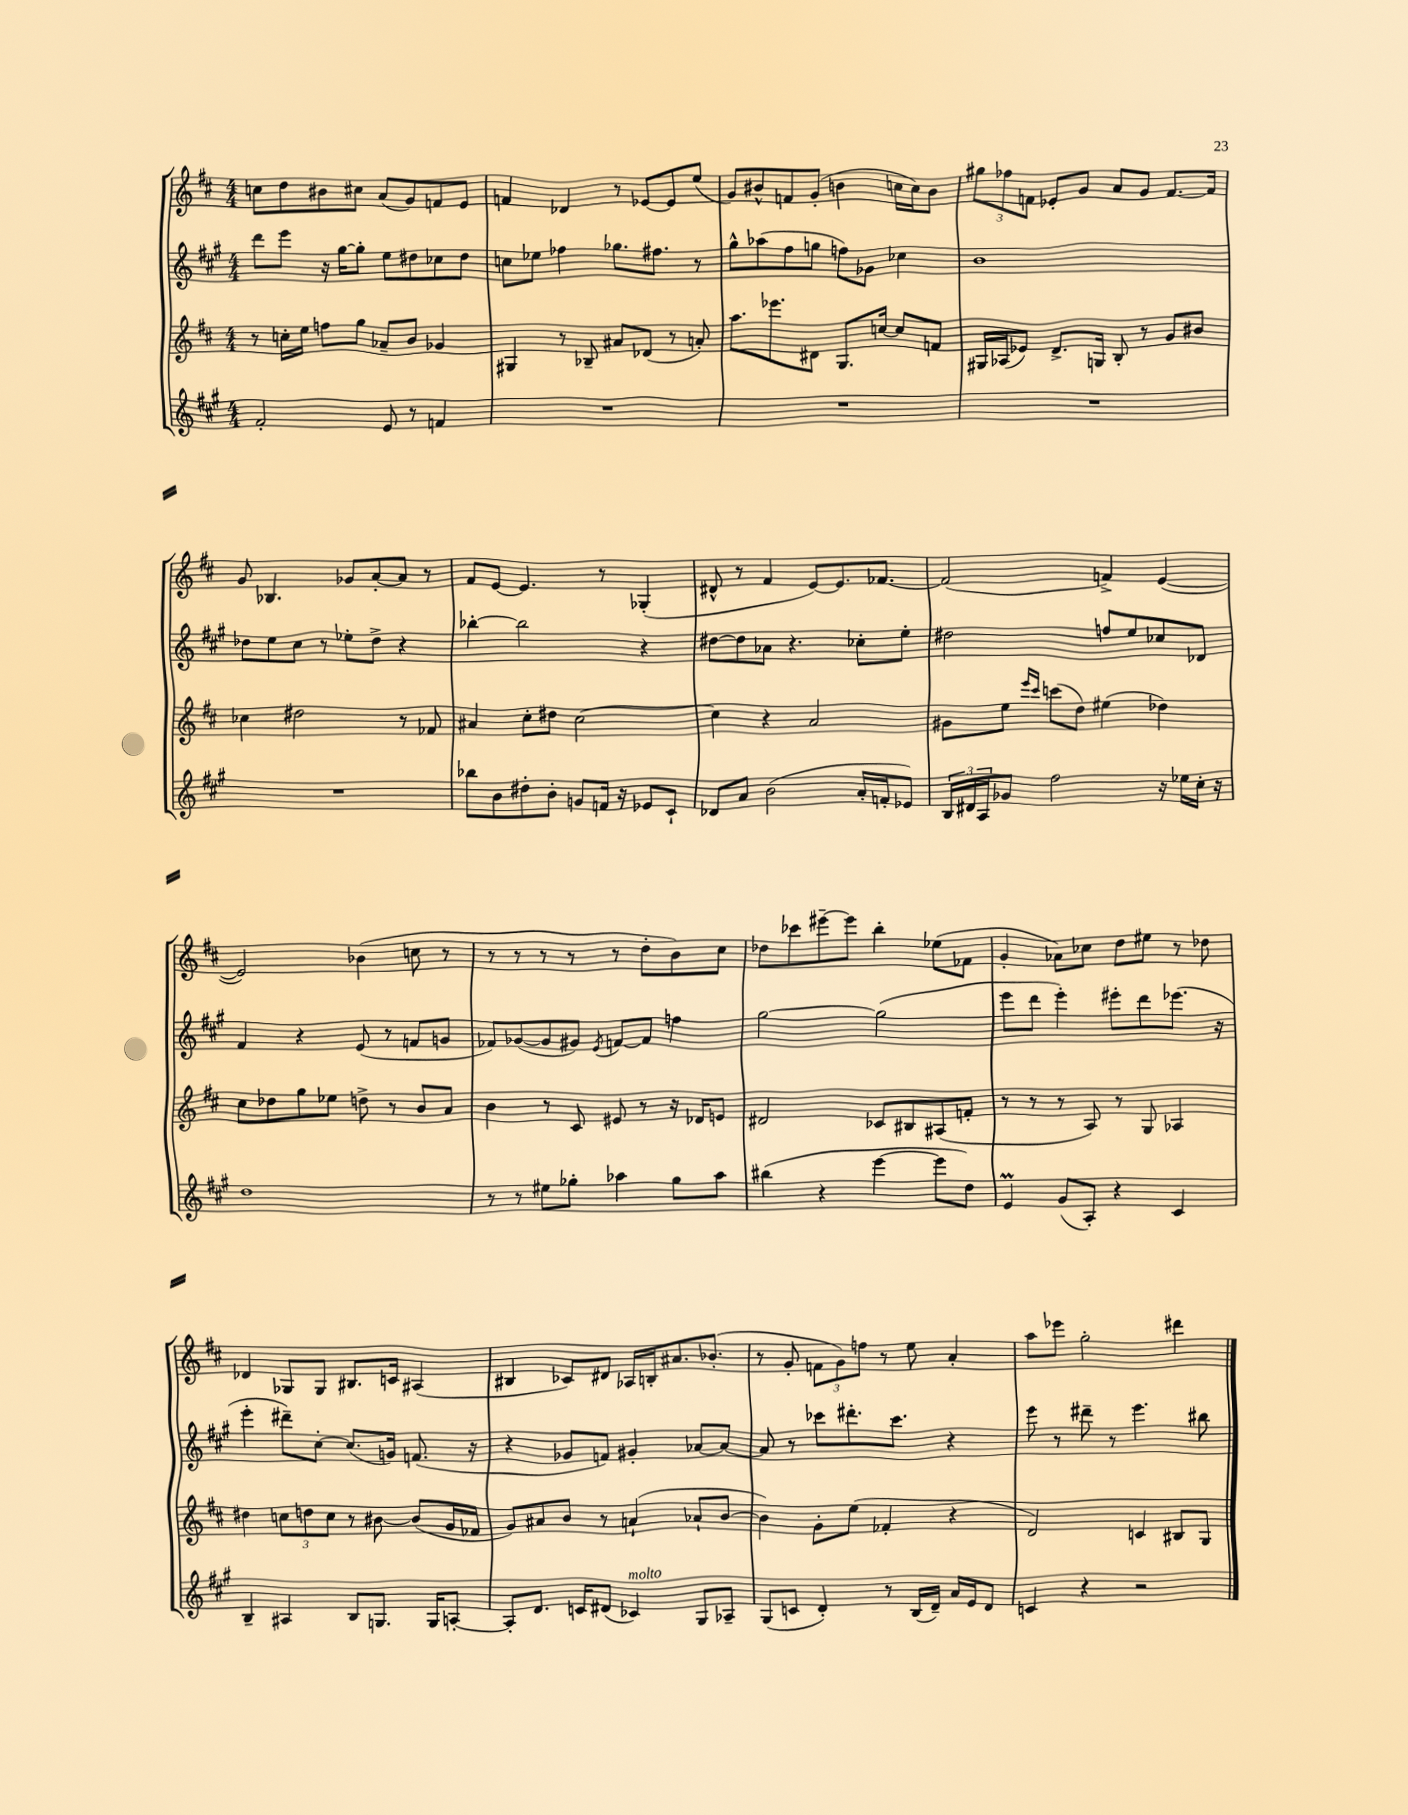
<<
\new StaffGroup <<
\new Staff = "s0" {
    \clef treble \key d \major \numericTimeSignature \time 4/4
    c''8 d''8 bis'8 cis''8 a'8( g'8) f'8 e'8 |
    f'4 des'4 r8 ees'8~ ees'8 e''8( |
    g'8) bis'8-^ f'8 g'8-.( b'4 c''16 c''16) b'8 |
    \tuplet 3/2 { gis''8 fes''8 f'8 } ees'8-. g'8 a'8 g'8 f'8.~ f'16 |
    g'8 bes4. ges'8 a'8~-. a'8 r8 |
    fis'8 e'8~ e'4. r8 ges4-.( |
    dis'8-^ r8 fis'4 e'8~) e'8. fes'8.~ |
    fes'2( f'4->) e'4~( |
    e'2) bes'4( c''8 r8 |
    r8 r8 r8 r8 r8 d''8-. b'8) cis''8 |
    des''8 ces'''8 eis'''8~-- eis'''8 b''4-. ees''8( fes'8 |
    g'4-. aes'8) ces''8 d''8 eis''8 r8 des''8 |
    des'4 ges8 ges8 bis8. c'16 ais4( |
    bis4 ces'8) dis'8 aes16 b16-. ais'8. bes'8.-.( |
    r8 g'8-. \tuplet 3/2 { f'8 g'8) f''8 } r8 e''8 a'4-. |
    a''8 ees'''8 g''2-. dis'''4 \bar "|." |
}
\new Staff = "s1" {
    \clef treble \key a \major \numericTimeSignature \time 4/4
    d'''8 e'''8 r16 gis''16~ gis''8-. e''8 dis''8 ces''8 dis''8 |
    c''8 ees''8 fes''4 ges''8. fis''8. r8 |
    gis''8-^ aes''8( fis''8 g''8 f''8) ges'8 ces''4 |
    b'1 |
    des''8 e''8 cis''8 r8 ees''8-. des''8-> r4 |
    bes''4~-. bes''2 r4 |
    dis''8~ dis''8 aes'8 r4. ces''8-. e''8-. |
    dis''2 f''8 e''8 ces''8 des'8 |
    fis'4 r4 e'8( r8 f'8 g'8 |
    fes'8) ges'8~( ges'8 gis'8) \acciaccatura { e'8 } f'8~ f'8 f''4 |
    gis''2~ gis''2( |
    e'''8 d'''8 e'''4-.) eis'''8-. d'''8 ees'''8.( r16 |
    e'''4-. dis'''8--) cis''8~-. cis''8.( g'16) f'8.( r16 |
    r4 ges'8 f'8) gis'4-. aes'8~ aes'8~ |
    aes'8 r8 ces'''8 dis'''8.-. ces'''8. r4 |
    e'''8 r8 dis'''8-- r8 e'''4. bis''8 \bar "|." |
}
\new Staff = "s2" {
    \clef treble \key d \major \numericTimeSignature \time 4/4
    r8 c''16-. e''16 f''8 g''8 aes'8-- b'8 ges'4 |
    gis4 r8 bes8-- ais'8 des'8( r8 a'8-.) |
    a''8. ees'''8. dis'8 g8. c''16~ c''8 f'8 |
    gis16 aes16( ees'8) d'8.-> g16 b8-. r8 g'8 bis'8 |
    ces''4 dis''2 r8 fes'8 |
    ais'4 cis''8-. dis''8 cis''2~ |
    cis''4 r4 a'2 |
    gis'8 e''8 \grace { e'''16 cis'''16 } c'''8( d''8) eis''4( des''4) |
    cis''8 des''8 g''8 ees''8 d''8-> r8 b'8 a'8 |
    b'4 r8 cis'8 eis'8 r8 r16 des'16 e'8 |
    dis'2 ces'8 bis8 ais8( f'8-. |
    r8 r8 r8 a8) r8 g8 aes4 |
    dis''4 \tuplet 3/2 { c''8 d''8 c''8 } r8 bis'8~ bis'8( g'16 fes'16 |
    g'8) ais'8 b'8 r8 a'4-!( aes'8-! b'8~ |
    b'4) g'8-. e''8( fes'4-. r4 |
    d'2) c'4 bis8 g8 \bar "|." |
}
\new Staff = "s3" {
    \clef treble \key a \major \numericTimeSignature \time 4/4
    fis'2-. e'8 r8 f'4 |
    R1 |
    R1 |
    R1 |
    R1 |
    bes''8 b'8 dis''8-. b'8-. g'8 f'16 r16 ees'8 cis'8-! |
    des'8 a'8 b'2( a'16-. f'16-. ees'8) |
    \tuplet 3/2 { b16 dis'16 a16 } ges'8 fis''2 r16 ees''16 cis''16-. r16 |
    d''1 |
    r8 r8 eis''8 ges''8-. aes''4 ges''8 aes''8 |
    bis''4( r4 e'''4~ e'''8 d''8) |
    e'4\prall gis'8( a8-.) r4 cis'4 |
    b4-- ais4 b8 g8. g16 a8~-. |
    a8-. d'8. c'16 dis'8( ces'4^\markup { \italic "molto" }) gis8 aes8-- |
    gis8( c'8 d'4-.) r8 b16( d'16--) a'16 e'16 d'8 |
    c'4 r4 r2 \bar "|." |
}
>>
>>
\layout { \context { \Score \remove "Bar_number_engraver" } }
